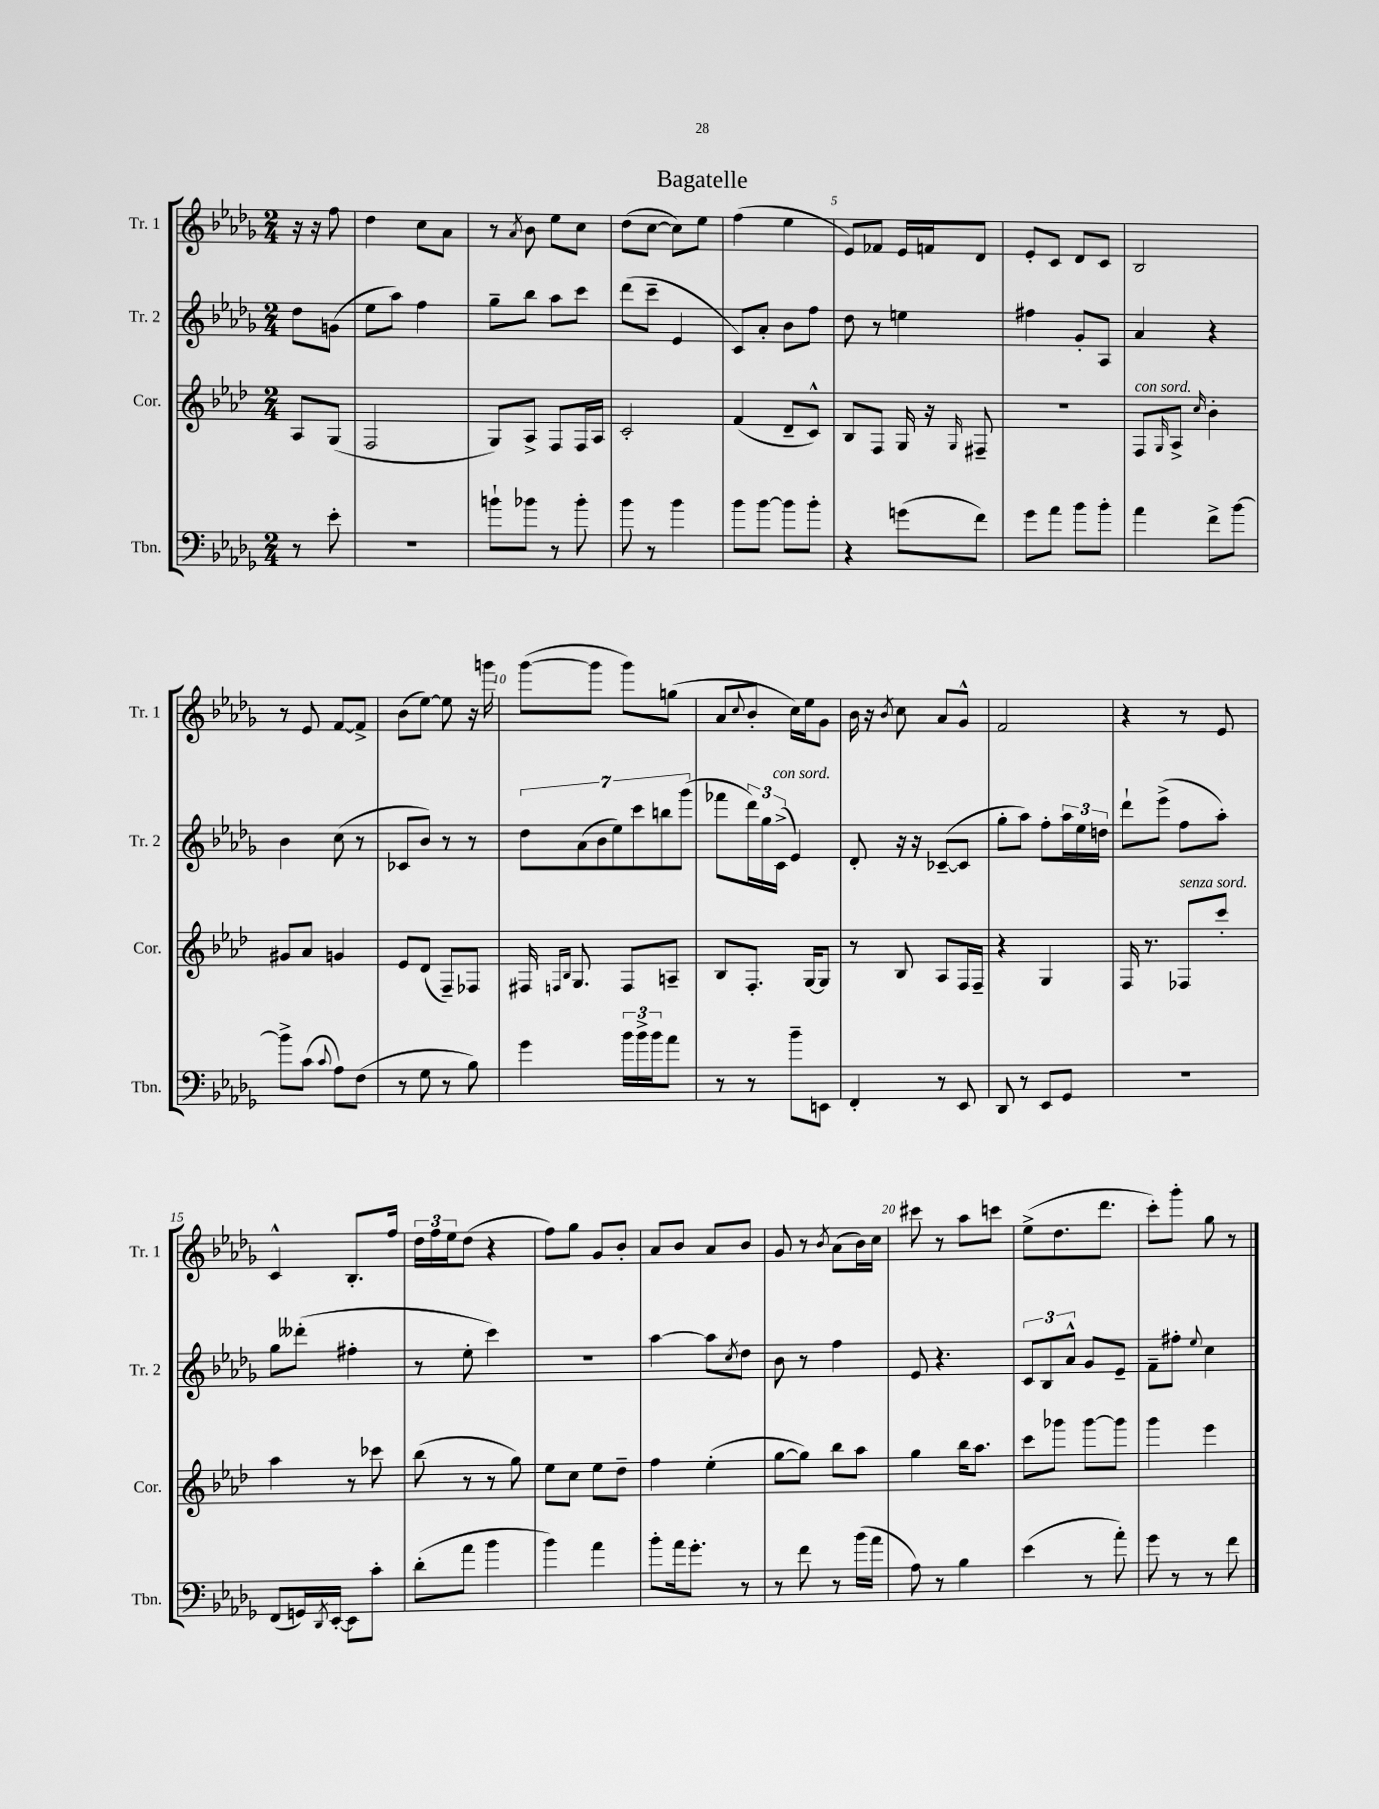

**kern	**kern	**kern	**kern
*part4	*part3	*part2	*part1
*staff4	*staff3	*staff2	*staff1
*I"Tbn.	*I"Cor.	*I"Tr. 2	*I"Tr. 1
*I'Tbn.	*I'Cor.	*I'Tr. 2	*I'Tr. 1
*clefF4	*clefG2	*clefG2	*clefG2
*k[b-e-a-d-g-]	*k[b-e-a-d-]	*k[b-e-a-d-g-]	*k[b-e-a-d-g-]
*M2/4	*M2/4	*M2/4	*M2/4
=	=	=	=
8r	8A-/L	8dd-\L	16r
.	.	.	16r
8e-'\	(8G/J	(8gn\J	8ff\
=1	=1	=1	=1
2r	2F/	8ee-\L	4dd-\
.	.	8aa-\J)	.
.	.	4ff\	8cc\L
.	.	.	8a-\J
=2	=2	=2	=2
8bn`\L	8G/L)	8gg-~\L	8r
.	.	.	8qa-/
8b-X\J	8A-^/J	8bb-\J	8b-\
8r	8F/L	8aa-\L	8ee-\L
8b-'\	16F/L	8ccc\J	8cc\J
.	16A-/JJ	.	.
=3	=3	=3	=3
8b-\	2c'/	(8ddd-\L	(8dd-\L
8r	.	8ccc~\J	[8cc\J
4b-\	.	4e-/	8cc\L])
.	.	.	8ee-\J
=4	=4	=4	=4
8b-\L	(4f/	8c/L)	(4ff\
[8b-\J	.	8a-'/J	.
8b-\L]	8d-~/L	8b-\L	4ee-\
8b-'\J	8c^^/J)	8ff\J	.
=5	=5	=5	=5
4r	8B-/L	8dd-\	8e-/L)
.	8F/J	8r	8f-X/J
(8gn\L	16G/	4een\	16e-/LL
.	16r	.	16fn/J
.	16qqG/	.	.
8f\J)	8F#X~/	.	8d-/J
=6	=6	=6	=6
8g-\L	2r	4ff#X\	8e-'/L
8a-\J	.	.	8c/J
8b-\L	.	8g-'/L	8d-/L
8b-'\J	.	8A-/J	8c/J
=7	=7	=7	=7
!	!LO:TX:a:i:t=con sord.	!	!
4a-\	8F/L	4a-/	2B-/
.	16qqG/	.	.
.	8A-^/J	.	.
.	16qqcc/	.	.
8f^\L	4b-'\	4r	.
[8b-\J	.	.	.
!!LO:LB:g=z
=8	=8	=8	=8
8b-^\L]	8g#X/L	4b-\	8r
(8c\J	8a-/J	.	8e-/
8qqc/	.	.	.
8A-\L)	4gn/	(8cc\	[8f/L
(8F\J	.	8r	8f^/J]
=9	=9	=9	=9
8r	8e-/L	8c-X/L	(8b-\L
8G-\	(8d-/J	8b-/J)	[8ee-\J)
8r	8F~/L)	8r	8ee-\]
8B-\)	8F-X/J	8r	16r
.	.	.	16gggn\
=10	=10	=10	=10
4g-\	16F#X/	14dd-\L	([8ggg-\L
.	16qqFn/LL	.	.
.	16qqB-/JJ	.	.
.	8.G/	.	.
.	.	(14a-\	.
.	.	.	8ggg-\J]
.	.	14b-\	.
.	.	14ee-\)	.
24b-\LL	8F/L	.	8ggg-\L)
.	.	14ccc\	.
24b-^\	.	.	.
24b-\J	.	.	.
.	.	14bbn\	.
8a-\J	8An~/J	.	(8ggn\J
.	.	(14ggg-\J	.
=11	=11	=11	=11
8r	8B-/L	8fff-X\L	8a-/L
.	.	.	8qqcc/
8r	8.F'/J	24ddd-\L)	8b-'/J
.	.	24gg-\	.
!	!	!LO:TX:a:i:t=con sord.	!
.	.	(24c^\JJ	.
8b-~\L	.	4e-/)	16cc\LL)
.	[16G/KL	.	16ee-\J
8EEn\J	8G/J]	.	8g-\J
=12	=12	=12	=12
4FF'/	8r	8d-'/	16b-\
.	.	.	16r
.	.	.	8qb-/
.	8B-/	16r	8cc\
.	.	16r	.
8r	8A-/L	([8c-X~/L	8a-/L
8EE-/	16F/L	8c-/J]	8g-^^/J
.	16F~/JJ	.	.
=13	=13	=13	=13
8DD-/	4r	8gg-'\L	2f/
8r	.	8aa-\J)	.
8EE-/L	4G/	8ff'\L	.
8GG-/J	.	24aa-\L	.
.	.	24ee-\	.
.	.	24ddn\JJ	.
=14	=14	=14	=14
2r	16F/	8ddd-`\L	4r
.	8.r	.	.
.	.	(8eee-^\J	.
!	!LO:TX:a:i:t=senza sord.	!	!
.	8F-X/L	8ff\L	8r
.	8ccc'/J	8aa-'\J)	8e-/
!!LO:LB:g=z
=15	=15	=15	=15
(8FF/L	4aa-\	8gg-\L	4c^^/
16GGn/L)	.	(8ddd--X'\J	.
8qDD-/	.	.	.
[16EE-'/JJ	.	.	.
8EE-\L]	8r	4ff#X'\	8.B-'/L
8c'\J	8ccc-X\	.	.
.	.	.	16ff/Jk
=16	=16	=16	=16
(8d-'\L	(8bb-\	8r	24dd-\LL
.	.	.	24ff\
.	.	.	24ee-\J
8a-\J	8r	8ee-'\	(8dd-\J
4b-\	8r	4ccc\)	4r
.	8gg\)	.	.
=17	=17	=17	=17
4b-\)	8ee-\L	2r	8ff\L)
.	8cc\J	.	8gg-\J
4a-\	8ee-\L	.	8g-/L
.	8dd-~\J	.	8b-'/J
=18	=18	=18	=18
8b-'\L	4ff\	[4aa-\	8a-/L
16a-\k	.	.	8b-/J
8.g-'\J	.	.	.
.	(4ee-'\	8aa-\L]	8a-/L
.	.	8qcc/	.
8r	.	8dd-\J	8b-/J
=19	=19	=19	=19
8r	[8gg\L	8b-\	8g-/
8f\	8gg\J])	8r	8r
.	.	.	8qb-/
8r	8bb-\L	4ff\	(8a-\L
(16b-\LL	8aa-\J	.	16b-\L)
16a-\JJ	.	.	16cc\JJ
=20	=20	=20	=20
8A-\)	4gg\	8e-/	8ccc#X\
8r	.	4.r	8r
4B-\	16bb-\KL	.	8aa-\L
.	8.aa-\J	.	.
.	.	.	8cccn\J
=21	=21	=21	=21
(4e-\	8ccc\L	12c/L	(8ee-^\L
.	.	12B-/	.
.	8ggg-X\J	.	8.dd-\
.	.	12a-^^/J	.
8r	[8ggg-\L	8g-/L	.
.	.	.	8.ddd-\J
8a-'\)	8ggg-\J]	8e-~/J	.
=22	=22	=22	=22
8g-\	4ggg\	8f~\L	8ccc'\L)
8r	.	8ff#X'\J	8ggg-'\J
.	.	8qqee-/	.
8r	4eee-\	4cc\	8gg-\
8f\	.	.	8r
==	==	==	==
*-	*-	*-	*-
